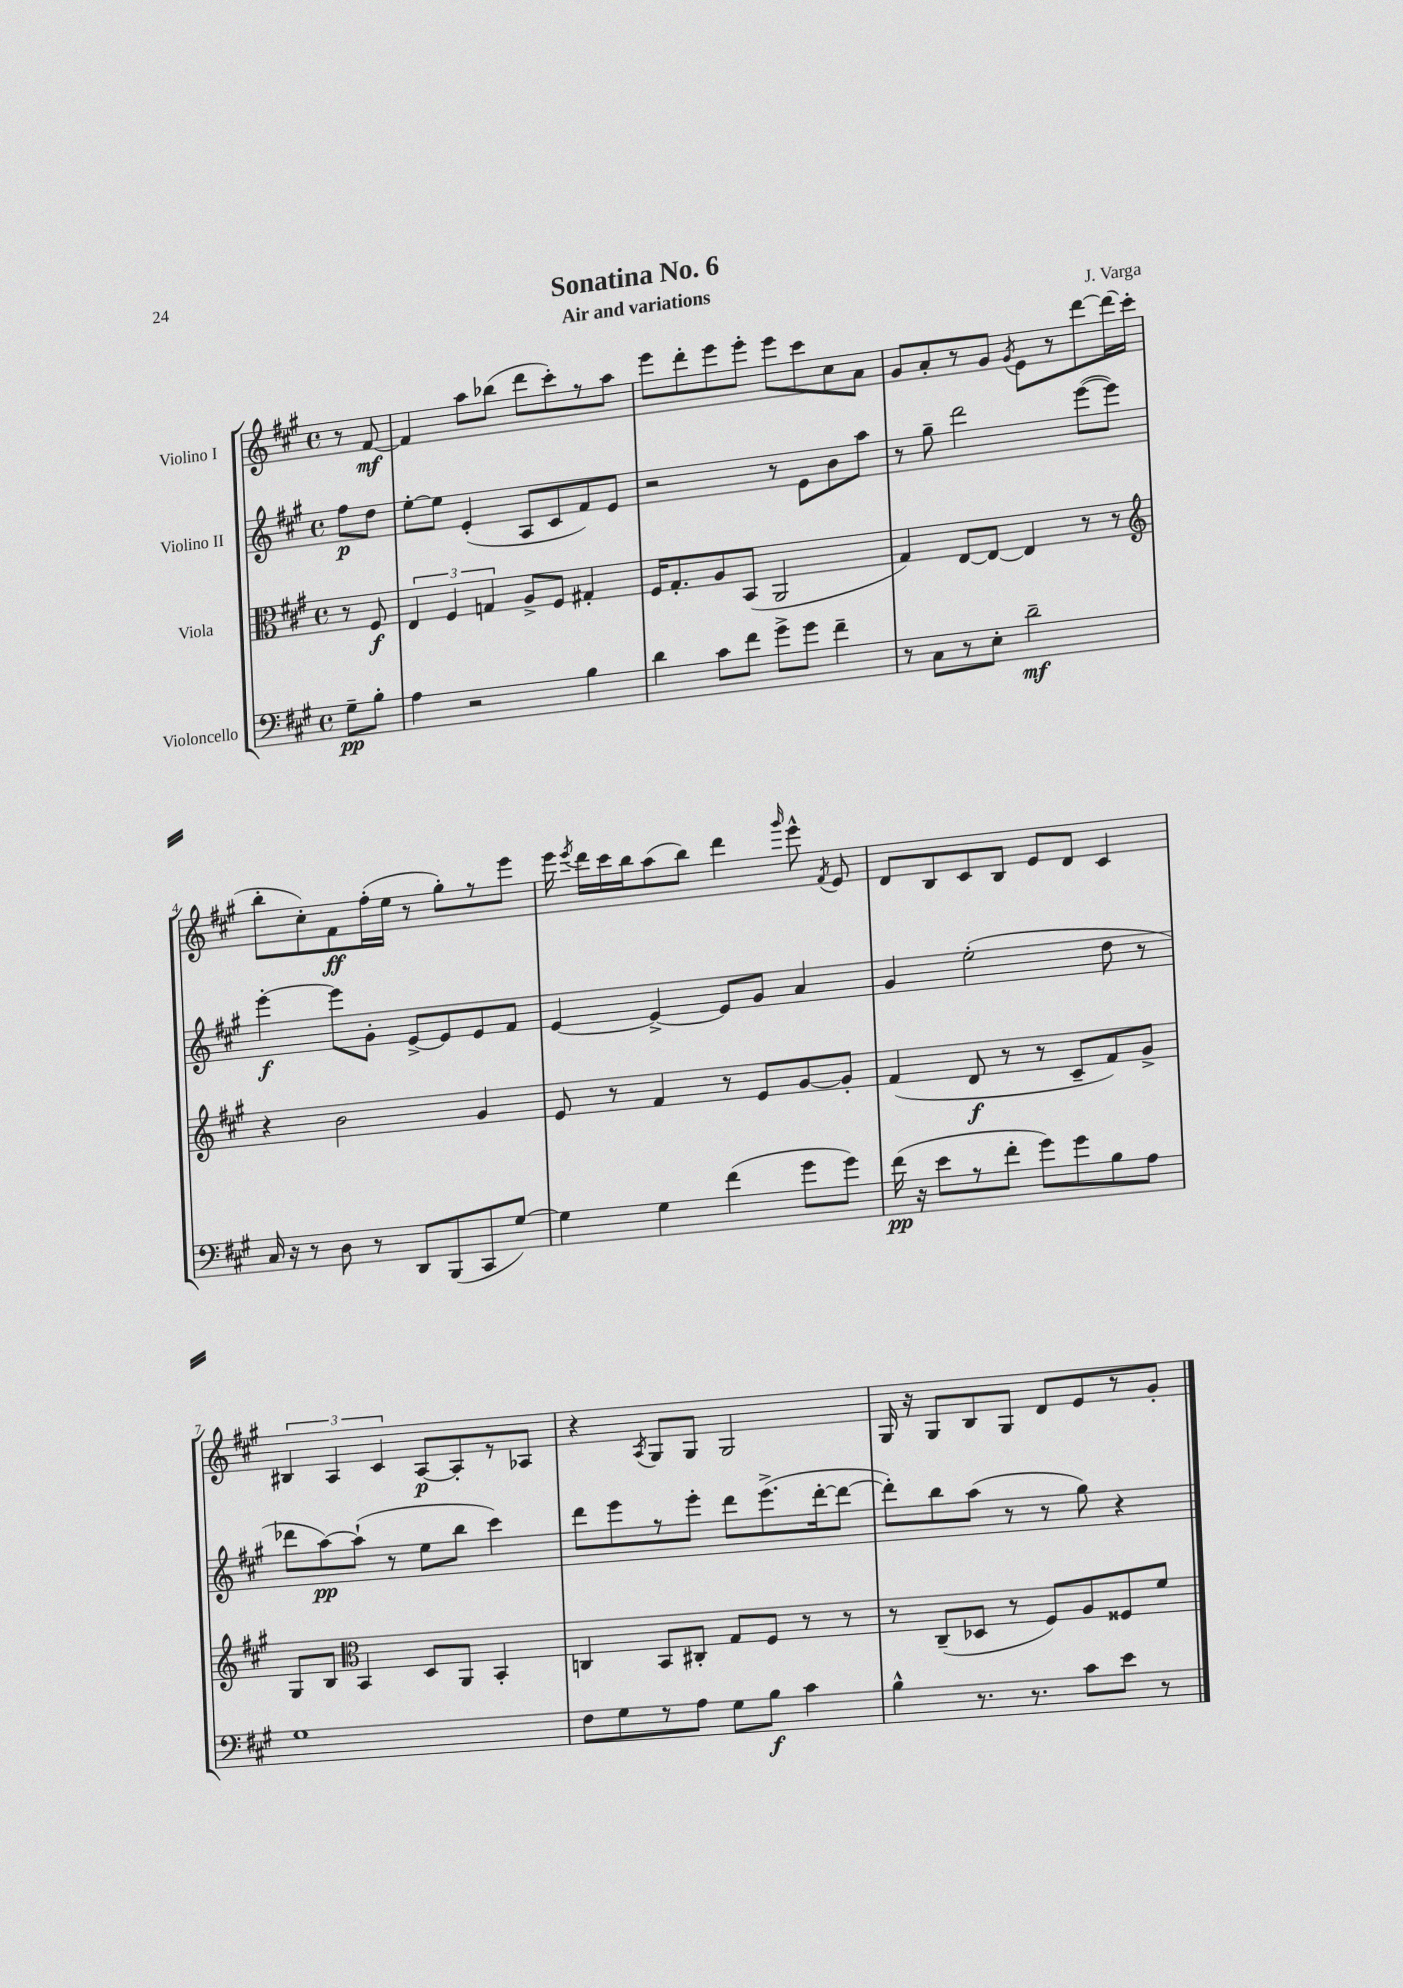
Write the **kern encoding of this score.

**kern	**kern	**kern	**kern
*staff4	*staff3	*staff2	*staff1
*clefF4	*clefC3	*clefG2	*clefG2
*k[f#c#g#]	*k[f#c#g#]	*k[f#c#g#]	*k[f#c#g#]
*M4/4	*M4/4	*M4/4	*M4/4
*met(c)	*met(c)	*met(c)	*met(c)
8G#~\L	8r	8ff#\L	8r
8B'\J	8F#/	8dd\J	[8f#/
=	=	=	=
4A\	6E/	[8ee'\L	4f#/]
.	.	8ee\]J	.
.	6F#/	.	.
2r	.	(4e'/	8aa\L
.	6G/	.	.
.	.	.	(8bb-\J
.	8A^/L	8A/L	8ddd\L
.	8F#/J	8c#/	8ccc#'\)
4B\	4G#'/	8f#/)	8r
.	.	8e/J	8aa\J
=	=	=	=
4d\	16F#/LK	2r	8eee\L
.	8.G#'/	.	.
.	.	.	8ddd'\
8c#\L	8A/	.	8eee\
8f#\J	(8BB/J	.	8eee'\J
8g#^\L	2AA/	8r	8eee\L
8g#\J	.	8e\L	8ccc#\
4f#~\	.	8b\	8cc#\
.	.	8aa\J	8a\J
=	=	=	=
8r	4G#/)	8r	8g#/L
8C#\L	.	8gg#~\	8a'/
8r	[8E/L	2ddd\	8r
8E'\J	8E/_J	.	8g#/J
.	.	.	8qg#/
2d~\	4E/]	.	8e\L
.	.	.	8r
.	8r	([8eee\L	[8ddd\
.	8r	8eee\]J)	(16ddd\]L
.	.	.	16ccc#'\JJ
=	=	=	=
*	*clefG2	*	*
16C#/	4r	[4eee'\	8bb'\L
16r	.	.	.
8r	.	.	8cc#'\)
8D\	2b\	8eee\]L	8f#\
8r	.	8g#'\J	(16ff#'\L
.	.	.	16ee\JJ
8DD/L	.	[8e^/L	8r
(8BBB/	.	8e/]	8gg#'\L)
8CC#/	4g#/	8e/	8r
[8G#/J)	.	8f#/J	8eee\J
=	=	=	=
4G#\]	8e/	[4e/	16eee\
.	.	.	8qeee/
.	.	.	16ddd\LL
.	8r	.	16ccc#\
.	.	.	16bb\J
4G#\	4f#/	4e^/_	(8aa\
.	.	.	8bb\J)
(4f#\	8r	8e/]L	4ddd\
.	8e/L	8g#/J	.
.	.	.	16qqggg#/
8g#\L	[8g#/	4a/	8eee^^\
.	.	.	8qf#/
8g#\J)	8g#'/]J	.	8e/
=	=	=	=
(16f#\	(4f#/	4g#/	8d/L
16r	.	.	.
8e\L	.	.	8B/
8r	8d/	(2ee'\	8c#/
8f#'\J	8r	.	8B/J
8g#\L)	8r	.	8e/L
8g#\	8c#~/L	.	8d/J
8B\	8f#/)	8dd\	4c#/
8A\J	8g#^/J	8r	.
=	=	=	=
1G#	8G#/L	8ddd-\L	6B#/
.	8B/J	[8aa\)	.
.	.	.	6A/
*	*clefC3	*	*
.	4BB/	(8aa`\]J	.
.	.	.	6c#/
.	.	8r	.
.	8D/L	8ee\L	[8A/L
.	8AA/J	8bb\J	8A'/]
.	4BB'/	4ccc#\)	8r
.	.	.	8A-/J
=	=	=	=
8F#\L	4C/	8ddd\L	4r
8G#\	.	8eee\	.
.	.	.	8qA/
8r	8BB/L	8r	8G#/L
8A\J	8C#'/J	8eee'\J	8G#/J
8G#\L	8G#/L	8ddd\L	2G#/
8B\J	8F#/J	(8.eee^\	.
4c#\	8r	.	.
.	.	[16ddd'\k	.
.	8r	8ddd\_J	.
=	=	=	=
4B^^\	8r	8ddd'\]L)	16G#/
.	.	.	16r
.	(8C#~/L	8bb\	8G#/L
8.r	8D-/J	(8aa\J	8B/
.	8r	8r	8G#/J
8.r	.	.	.
.	8F#/L)	8r	8d/L
8c#\L	8A/	8gg#\)	8e/
8e\J	8F##/	4r	8r
8r	8f#/J	.	8g#'/J
==	==	==	==
*-	*-	*-	*-
